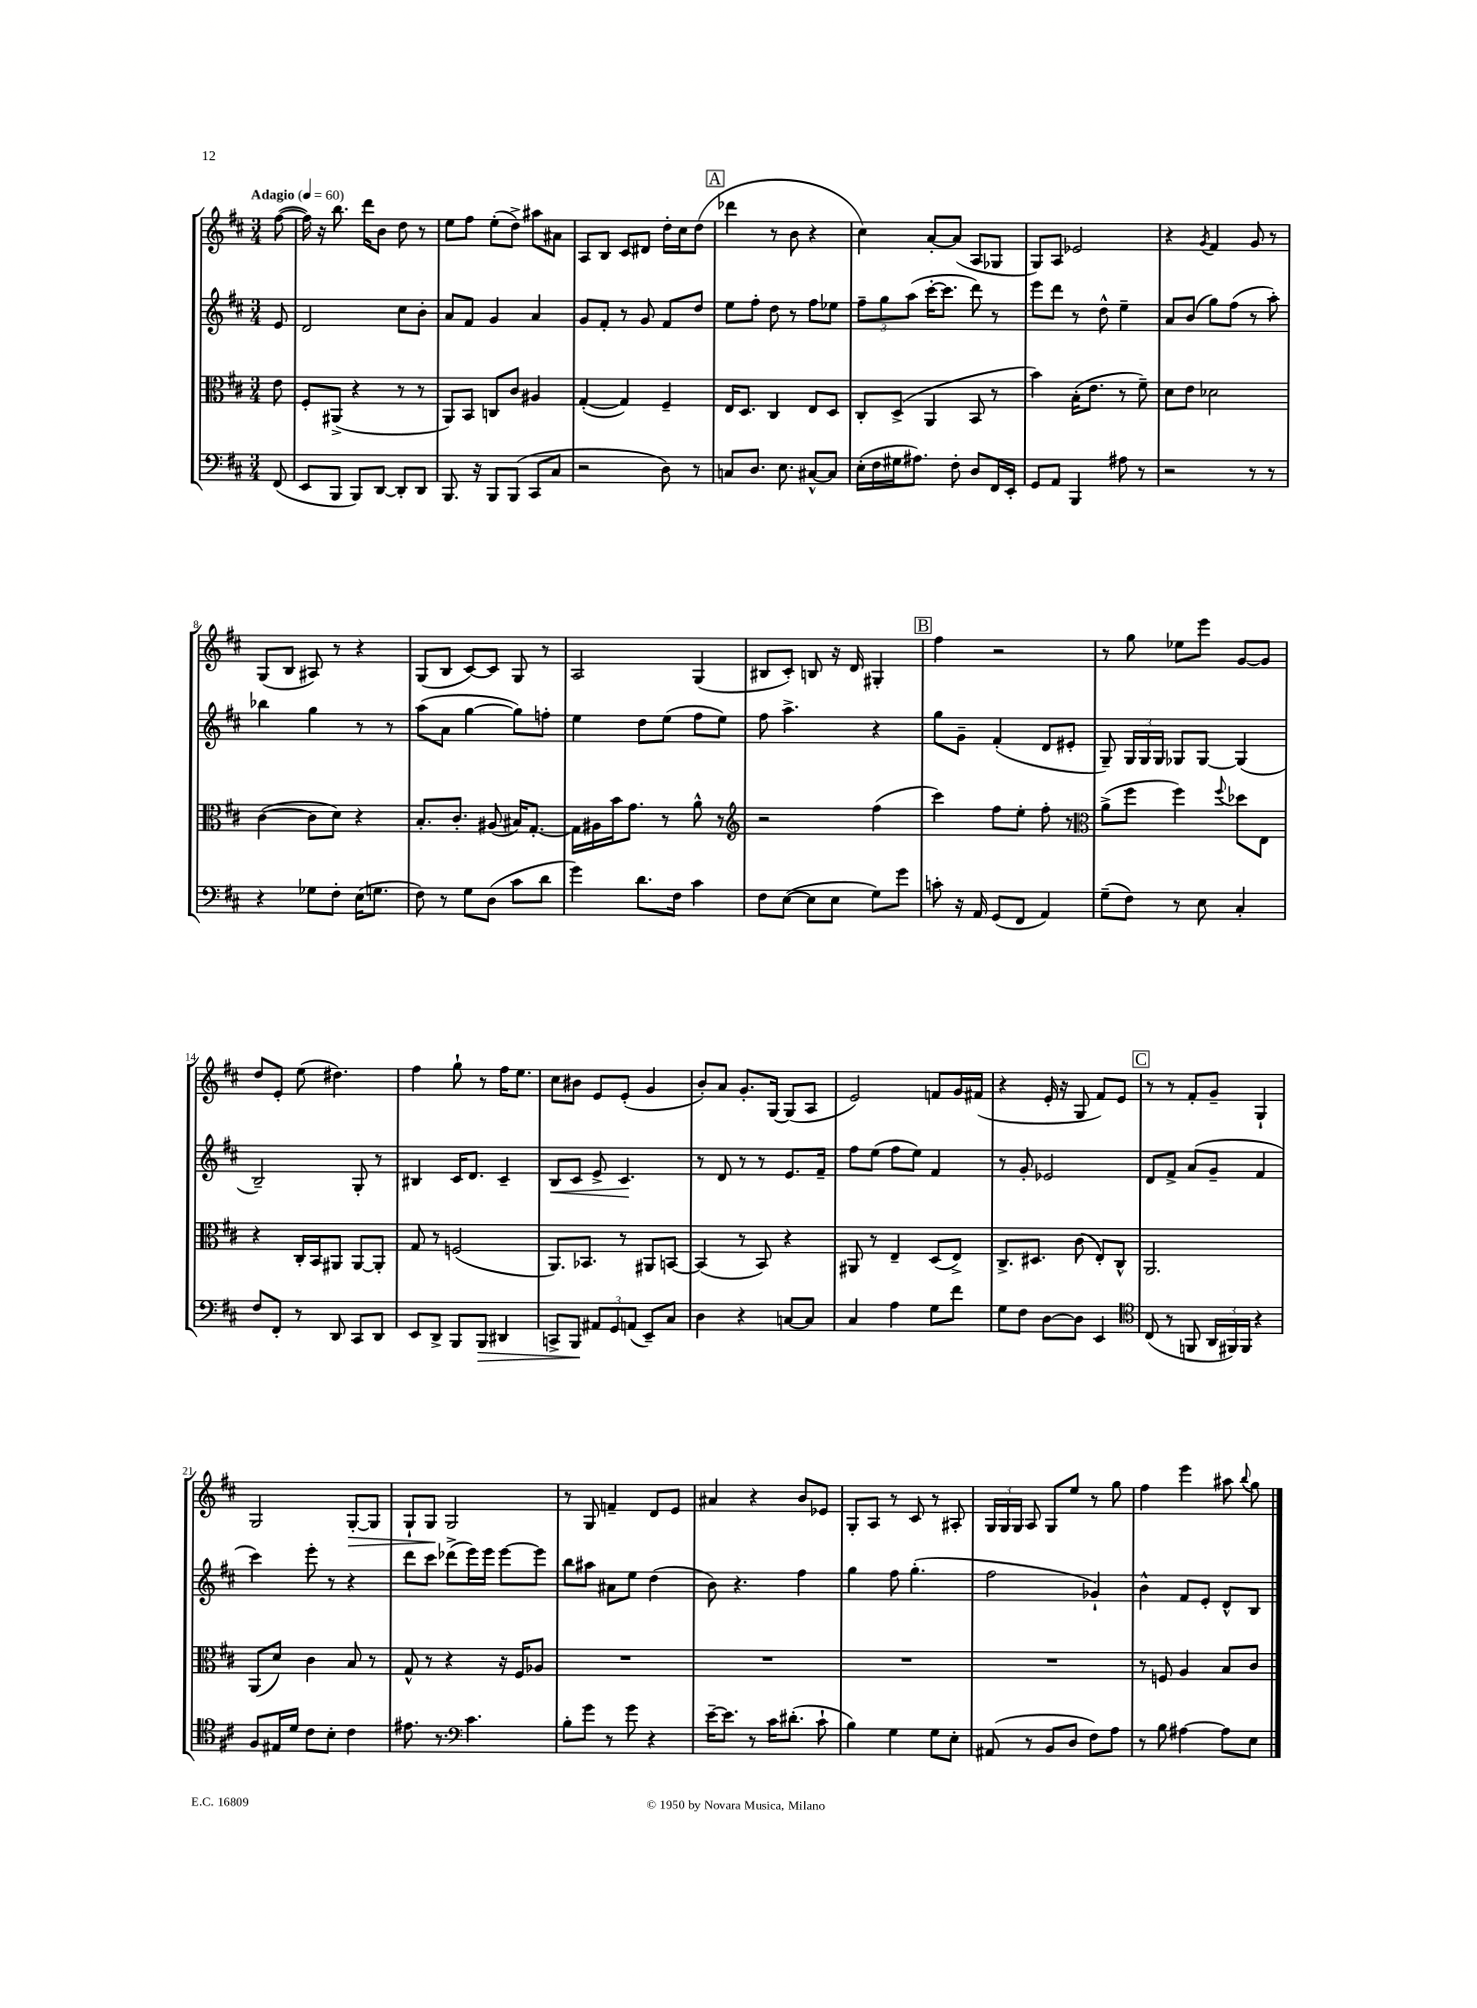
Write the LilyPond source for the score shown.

<<
\new StaffGroup <<
\new Staff = "s0" {
    \clef treble \key d \major \numericTimeSignature \time 3/4 \partial 8 \tempo "Adagio" 4 = 60
    \autoBeamOff fis''8~( |
    fis''16) r16 b''8. d'''16[ b'8] d''8 r8 |
    e''8[ fis''8] e''8[-.( d''8]->) ais''8[ ais'8] |
    a8[ b8] cis'8[ dis'8] d''16[-. cis''16 d''8]( |
    \mark \markup { \box "A" } des'''4 r8 b'8 r4 |
    cis''4) a'8[~-. a'8]( a8[ ges8] |
    g8[) a8] ees'2 |
    r4 \acciaccatura { g'8 } fis'4 g'8 r8 |
    g8[( b8] ais8) r8 r4 |
    g8[( b8] cis'8[~) cis'8] g8 r8 |
    a2 g4( |
    bis8[ cis'8]-.) b8 r16 d'16 gis4-. |
    \mark \markup { \box "B" } fis''4 r2 |
    r8 g''8 ees''8[ e'''8] g'8[~ g'8] |
    d''8[ e'8]-. e''8( dis''4.) |
    fis''4 g''8-! r8 fis''16[ e''8.] |
    cis''8[ bis'8] e'8[ e'8]-.( g'4 |
    b'8[-.) a'8] g'8.[-. g16]~ g8[( a8] |
    e'2) f'8[ g'16 fis'16]( |
    r4 e'16-. r16 g8 fis'8[) e'8] |
    \mark \markup { \box "C" } r8 r8 fis'8[-. g'8]-- g4-! |
    g2 g8[~-.\> g8] |
    g8[-! g8]\! g2 |
    r8 g8 f'4-- d'8[ e'8] |
    ais'4 r4 b'8[ ees'8] |
    g8[-. a8] r8 cis'8 r8 ais8-. |
    \tuplet 3/2 { g16[ g16 g16] } a8 g8[ e''8] r8 g''8 |
    fis''4 e'''4 ais''8 \appoggiatura { b''8 } g''8 \bar "|." |
}
\new Staff = "s1" {
    \clef treble \key d \major \numericTimeSignature \time 3/4 \partial 8
    \autoBeamOff e'8 |
    d'2 cis''8[ b'8]-. |
    a'8[ fis'8] g'4 a'4 |
    g'8[ fis'8]-. r8 g'8 fis'8[ d''8] |
    \mark \markup { \box "A" } e''8[ fis''8]-. d''8 r8 fis''8[ ees''8] |
    \tuplet 3/2 { fis''8[-- g''8 a''8]( } cis'''16[~-. cis'''8.] d'''8) r8 |
    e'''8[ d'''8] r8 d''8-^ e''4-- |
    a'8[ b'8]( g''8[) fis''8]( r8 a''8-.) |
    bes''4 g''4 r8 r8 |
    a''8[( a'8] g''4~ g''8[) f''8]-. |
    e''4 d''8[ e''8]( fis''8[ e''8]) |
    fis''8 a''4.-> r4 |
    \mark \markup { \box "B" } g''8[ g'8]-- fis'4-.( d'8[ eis'8]-. |
    g8--) \tuplet 3/2 { g16[ g16 g16] } ges8[ ges8]~ ges4( |
    b2--) g8-. r8 |
    bis4 cis'16[ d'8.] cis'4-- |
    b8[\< cis'8] e'8-> cis'4.\! |
    r8 d'8 r8 r8 e'8.[ fis'16]-- |
    fis''8[ e''8]( fis''8[ e''8]) fis'4 |
    r8 g'8-. ees'2 |
    \mark \markup { \box "C" } d'8[ fis'8]-> a'8[( g'8]-- fis'4 |
    cis'''4) e'''8-. r8 r4 |
    d'''8[ cis'''8] des'''8[->( e'''16) e'''16] e'''8[~ e'''8] |
    b''8[ ais''8] ais'8[ e''8] d''4( |
    b'8) r4. fis''4 |
    g''4 fis''8 g''4.-.( |
    fis''2 ges'4-!) |
    b'4-^ fis'8[ e'8]-. d'8[-^ b8] \bar "|." |
}
\new Staff = "s2" {
    \clef alto \key d \major \numericTimeSignature \time 3/4 \partial 8
    \autoBeamOff e'8 |
    fis8[-. ais,8]->( r4 r8 r8 |
    a,8[) b,8] c8[ cis'8] ais4 |
    g4~-.( g4) fis4-- |
    \mark \markup { \box "A" } e16[ d8.] cis4 e8[ d8] |
    cis8[-. d8]->( a,4 b,8 r8 |
    b'4) b16[-.( e'8.] r8 fis'8--) |
    d'8[ e'8] des'2 |
    cis'4~( cis'8[ d'8]) r4 |
    b8.[-. cis'8.]-. ais8( bis16[) g8.]~-. |
    g16[ ais16 b'16 g'8.] r8 a'8-^ r8 |
    \clef treble r2 fis''4( |
    \mark \markup { \box "B" } cis'''4) fis''8[ e''8]-. fis''8-. r8 |
    \clef alto a'8[->( fis''8] fis''4) \appoggiatura { fis''8 } des''8[ e8] |
    r4 cis16[-. b,16 ais,8] ais,8[~ ais,8]-. |
    g8 r8 f2( |
    a,8.[) bes,8.] r8 ais,8[ b,8]~ |
    b,4( r8 b,8) r4 |
    ais,8 r8 e4-- d8[( e8]->) |
    cis8.[-> dis8.] cis'8( e8[-.) cis8]-^ |
    \mark \markup { \box "C" } a,2. |
    a,8[( d'8]) cis'4 b8 r8 |
    g8-^ r8 r4 r16 fis16[ aes8] |
    R2. |
    R2. |
    R2. |
    R2. |
    r8 f8 a4 b8[ cis'8] \bar "|." |
}
\new Staff = "s3" {
    \clef bass \key d \major \numericTimeSignature \time 3/4 \partial 8
    \autoBeamOff fis,8( |
    e,8[ b,,8] b,,8[) d,8]~ d,8[-. d,8] |
    b,,8. r16 b,,8[ b,,8]( cis,8[ cis8] |
    r2 d8) r8 |
    \mark \markup { \box "A" } c8[ d8.] e8. cis8[~-^ cis8] |
    e16[-.( fis16 gis16 ais8.]) fis8-. d8[ fis,16 e,16]-. |
    g,8[ a,8] b,,4 ais8 r8 |
    r2 r8 r8 |
    r4 ges8[ fis8]-. e16[( g8.] |
    fis8) r8 g8[ d8]( cis'8[ d'8] |
    g'4) d'8.[ fis16] cis'4 |
    fis8[ e8]~( e8[ e8] g8[) g'8] |
    \mark \markup { \box "B" } c'8-. r16 a,16 g,8[( fis,8] a,4) |
    g8[--( fis8]) r8 e8 cis4-. |
    fis8[ fis,8]-. r8 d,8 cis,8[ d,8] |
    e,8[ d,8]-> b,,8[ b,,8]\> dis,4 |
    c,8[-> b,,8]\! \tuplet 3/2 { ais,8[ g,8 a,8]( } e,8[--) cis8] |
    d4 r4 c8[~ c8] |
    cis4 a4 g8[ fis'8] |
    g8[ fis8] d8[~ d8] e,4 |
    \mark \markup { \box "C" } \clef tenor cis8( r8 f,8 \tuplet 3/2 { a,16[ fis,16) fis,16] } r4 |
    fis8[ eis16 d'16] cis'8[ b8]-. cis'4 |
    eis'8. r8. \clef bass cis'4. |
    b8[-. g'8] r8 g'8 r4 |
    e'16[~-- e'8.] r8 cis'16[ dis'8.]-.( cis'8-! |
    b4) g4 g8[ e8]-. |
    ais,8( r8 b,8[ d8] fis8[) a8] |
    r8 b8 ais4~ ais8[ e8] \bar "|." |
}
>>
>>
